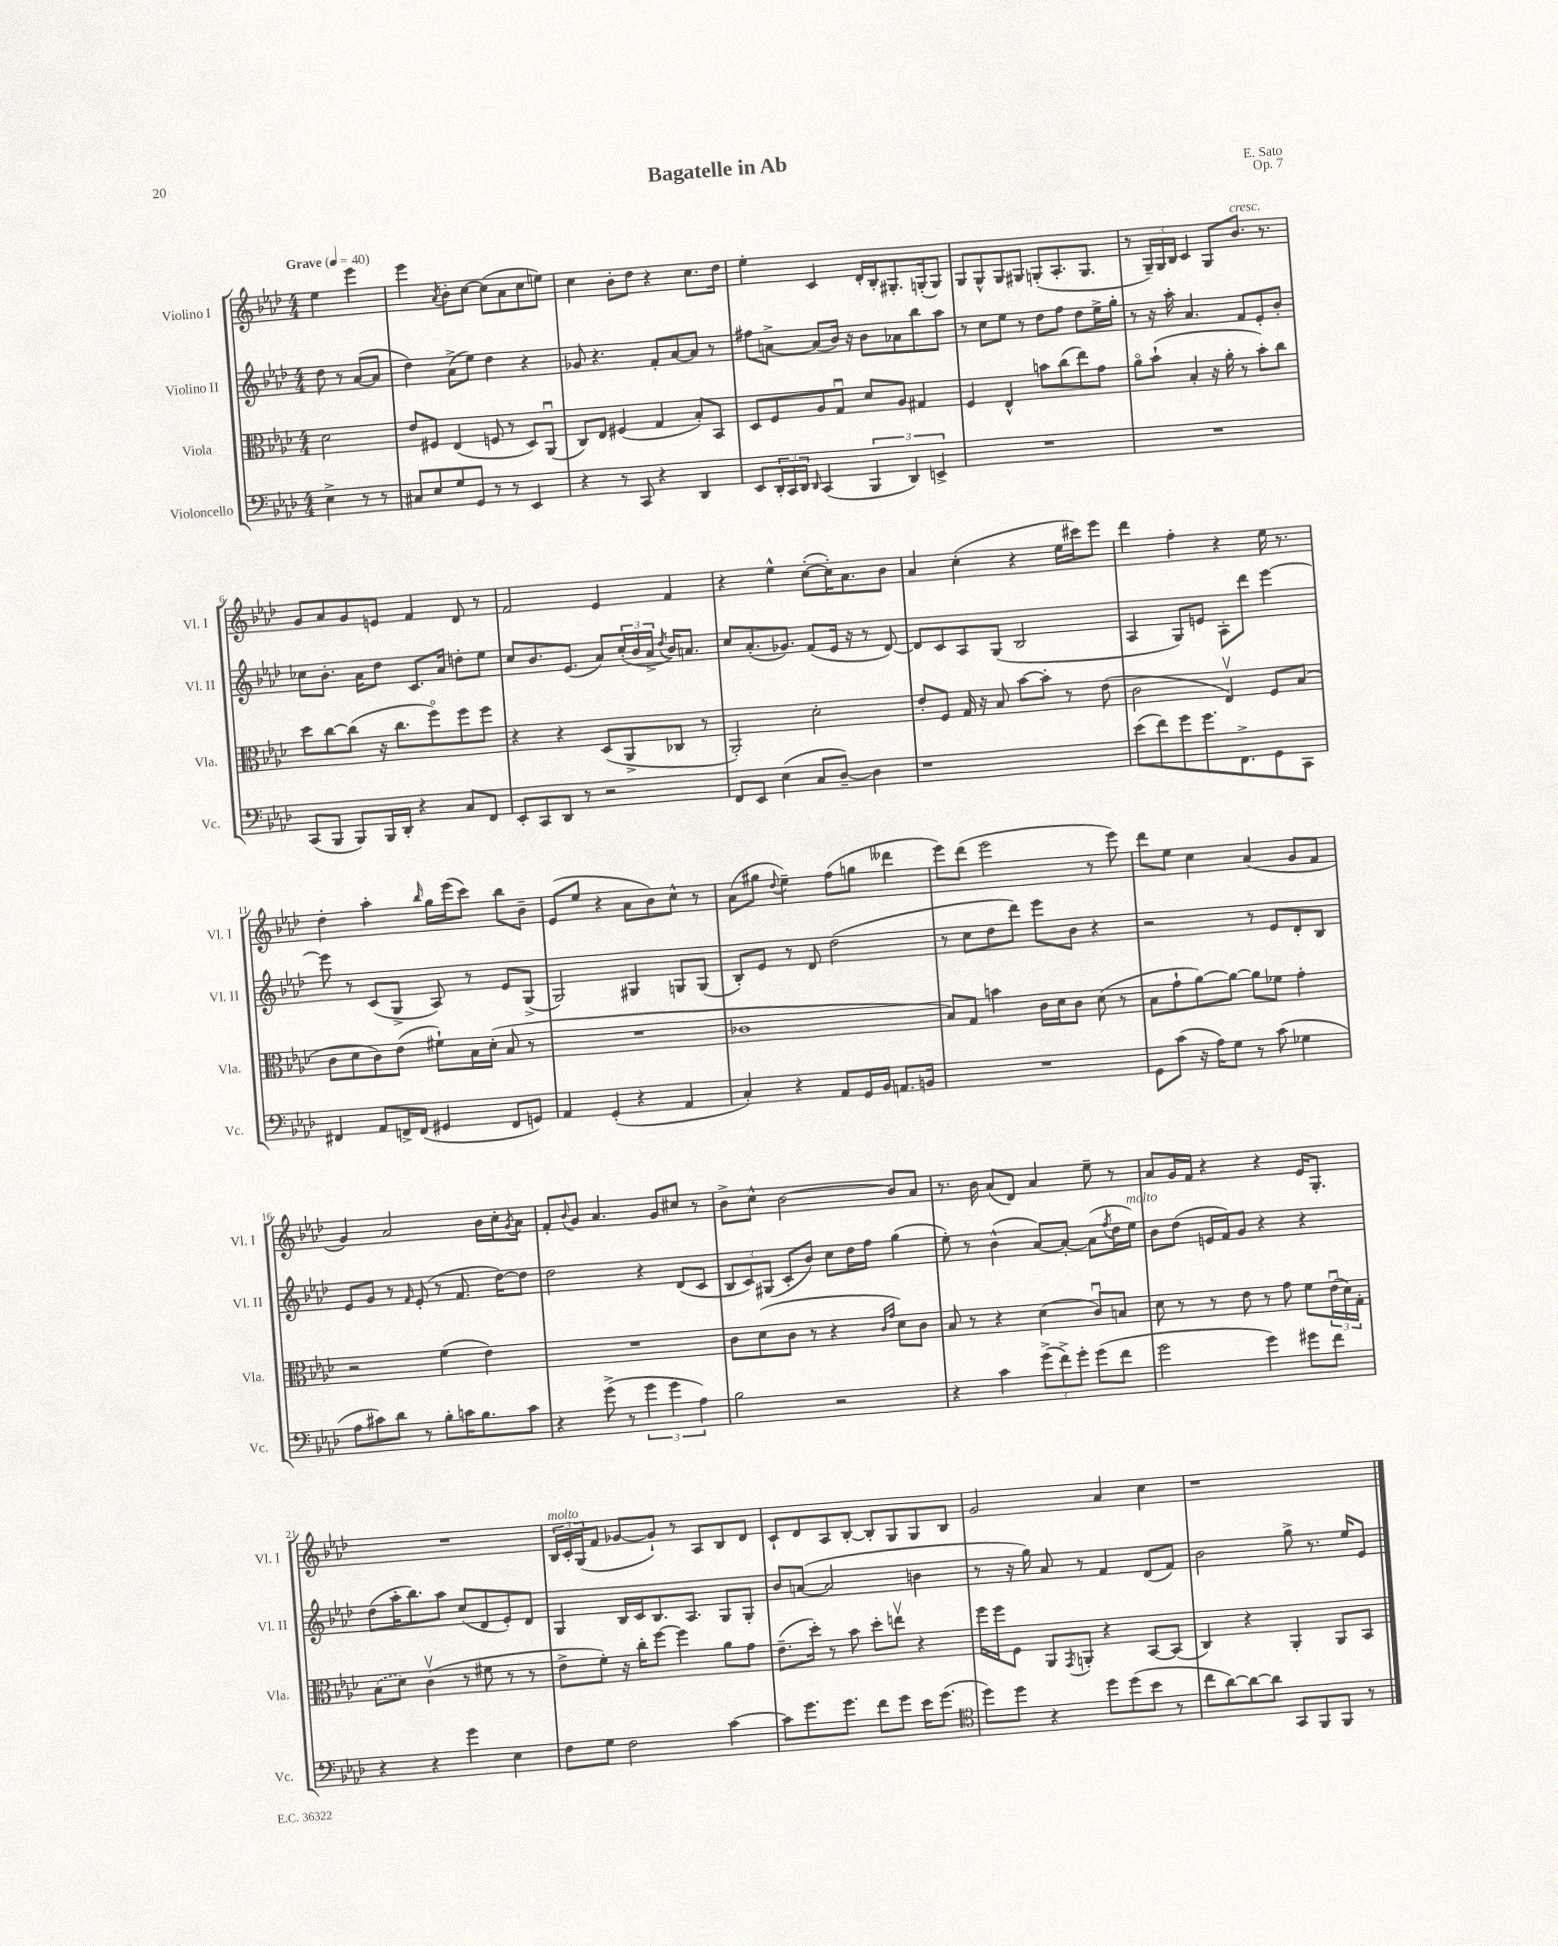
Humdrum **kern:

**kern	**kern	**kern	**kern
*staff4	*staff3	*staff2	*staff1
*clefF4	*clefC3	*clefG2	*clefG2
*k[b-e-a-d-]	*k[b-e-a-d-]	*k[b-e-a-d-]	*k[b-e-a-d-]
*M4/4	*M4/4	*M4/4	*M4/4
*MM40	*MM40	*MM40	*MM40
4E-^	2d-	8dd-	4ee-
.	.	8r	.
8r	.	([8a-	4eee-
8r	.	8a-]	.
=	=	=	=
8C#	8e-	4dd-)	4eee-
8E-	8F#	.	.
.	.	.	8qa-
8G	(4E-	(8a-^	8b-'
8GG	.	8ee-)	[8cc
8r	8F	4dd-	(8cc]
8r	8r	.	8a-
4EE-	8D-)	4r	8cc
.	(8AA-u	.	8ee)
=	=	=	=
4r	8C)	8g-	4cc
.	8E-	4.r	.
8r	(4F#	.	8b-'
8CC	.	.	8dd-
4r	4G	8f'	4r
.	.	[8a-	.
4DD-	8B-')	8a-]	8.cc
.	8BB-	8r	.
.	.	.	16dd-
=	=	=	=
8EE-	8D-	8ff#	4ee-'
24DD-'	8F	[8a^	.
24CC	.	.	.
24DD-	.	.	.
16qqDD-	.	.	.
(4CC	8A-	(8a]	4c
.	8Gu	16b-)	.
.	.	16r	.
6BBB-	8d-	8b-	16d-'
.	.	.	16B-'
.	8A-	8a-	8.G#'
6DD-)	.	.	.
.	4G#	8bb-	.
.	.	.	(16G'
6EE^	.	.	.
.	.	8aa-	8G)
=	=	=	=
1r	4F	8r	8G
.	.	8cc	8G^^
.	4E-^^	8ee-	8G
.	.	8r	8G#
.	8b	8dd-	(8G'
.	(8cc	8ff	8.A-'
.	8ee-)	8dd-	.
.	.	.	8.G
.	8g	16ee-^	.
.	.	16gg'	.
=	=	=	=
1r	8a-o	8r	8r
.	(8b-`	16r	24G~)
.	.	.	24G
.	.	16aa-'	.
.	.	.	24B-
.	4B-'	4.a-	4c
.	16r	.	8G
.	16a-'	.	.
.	8r	8f	8.b-
.	8b-')	8e-'	.
.	.	.	8.r
.	8cc	8b-'	.
=	=	=	=
(8CC	8dd-	8cc-	8g
8BBB-	[8cc	8.b-'	8a-
8BBB-)	(8cc]	.	8g
.	.	16a-	.
16BBB-	16r	8dd-	8e
16DD-'	8.cc	.	.
4r	.	8.c	4f
.	8ffo)	.	.
.	.	16a-	.
8C	8ff	8dd'	8d-
8FF	8ff	8ee-	8r
=	=	=	=
8EE-'	4r	8cc	2f
8CC	.	8.b-	.
8DD-	4r	.	.
.	.	(8.e-	.
8r	.	.	.
2r	(8D-	8a-)	4e-
.	8AA-^	(24cc'	.
.	.	24b-	.
.	.	24a-^	.
.	.	8qdd-	.
.	8C-	16b-)	4f
.	.	8.a	.
.	8r	.	.
=	=	=	=
8FF	2AA-')	8cc	4r
8EE-	.	(8.a-'	.
(4E-	.	.	4ee-^^
.	.	8.g-)	.
8C	2d-'	(8f	([8cc'
[8D-~)	.	16e-	16cc'])
.	.	16r	8.a-
4D-]	.	8r	.
.	.	[8d-)	8b-
=	=	=	=
1r	8e-'	8d-]	4a-
.	8F	8c	.
.	16G	8A-	(4cc'
.	16r	.	.
.	8B-	(8G	.
.	[8b-	2B-	4r
.	8b-']	.	.
.	8r	.	16ee-
.	.	.	16ccc#)
.	(8e-	.	8eee-
=	=	=	=
(8e-	2c	4A-	4ddd-
8f)	.	.	.
8g	.	8G)	4ff'
8.g	.	8e	.
.	4E-v)	8A-'	4r
8.FF^	.	.	.
.	.	8ddd-	.
8GG	8F	[4eee-	16ee-
.	.	.	8.r
8CC	(8B-	.	.
=	=	=	=
4FF#	8c	8eee-]	4dd-'
.	8d-	8r	.
8AA-	8c)	(8c	4aa-'
16FF^	(8e-	8G^	.
(16FF	.	.	.
.	.	.	16qqbb-
4GG#	8f#`)	8A-)	16gg
.	.	.	(16eee-
.	16B-	8r	8ccc)
.	(16d-'	.	.
8FF	8B-	8e-	8bb-
8GG)	8r	(8G^	8b-~
=	=	=	=
4AA-	1r	2G)	(8e-
.	.	.	8ee-
(4GG'	.	.	4r
4r	.	4G#	8a-
.	.	.	8b-)
4AA-	.	8G	8cc^^
.	.	(8G	8r
=	=	=	=
4C')	1c-	8B-')	(8a-
.	.	8e-	8gg#
.	.	.	8qqdd-
4r	.	8r	4ee-~)
.	.	8d-	.
8AA-	.	(2dd-	(8ff
16GG	.	.	8gg
16BB-	.	.	.
8.AA	.	.	4ddd--
16BB	.	.	.
=	=	=	=
1r	8B-)	8r	8eee-)
.	8G	8cc	(8ddd-
.	4b	8dd-	2eee-
.	.	8ddd-)	.
.	16c	8eee-	.
.	16d-	.	.
.	8c	8b-	.
.	(8d-	4r	8r
.	8r	.	8eee-)
=	=	=	=
8GG	8B-	2r	8ddd-
(8c	8g`	.	8ee-
16r	[8a-)	.	4cc
16A-)	.	.	.
8G	8a-_	.	.
8r	8a-]	8r	(4a-
(8c	8f-	8e-	.
4G-	4g'	8d-'	8g
.	.	8B-	8f
=	=	=	=
8A-	2r	8e-	4g)
8c#)	.	8g	.
8d-	.	8r	2a-
.	.	16qqf	.
8r	.	(8e-'	.
8B-'	(4f	8r	.
16c	.	8.f	.
8.B-	.	.	.
.	4e-)	.	16b-
.	.	[16dd-)	16cc'
.	.	.	8qg
8c	.	8dd-]	8a-
=	=	=	=
4r	1r	2dd-	8f'
.	.	.	8qqb-
.	.	.	8g
(8g^	.	.	4.a-
8r	.	.	.
6g	.	4r	.
.	.	.	8g
6g	.	.	.
.	.	(8d-	8cc#
6A-)	.	.	.
.	.	8c	8r
=	=	=	=
2B-	8c	12B-	8b-^
.	.	12c)	.
.	(8d-	.	8cc^^
.	.	(12G#	.
.	8c	8c'	[2b-
.	8r	8b-)	.
2r	4r	8cc	.
.	.	16dd-	.
.	.	16ff	.
.	16qqc	.	.
.	16qqg	.	.
.	8d-)	(4gg	8b-]
.	8c	.	8a-
=	=	=	=
4r	8B-	8ee-')	8.r
.	8r	8r	.
.	.	.	16b-
4c	4r	(4b-^^	(8a-
.	.	.	8d-)
(12g^	(4d-	[8a-)	4a-
12f^)	.	.	.
.	.	8a-'_	.
12g'	.	.	.
(8g	8cu)	(8a-]	8ee-~
.	.	8qff	.
8f	8B	16dd-	8r
.	.	16ee-)	.
=	=	=	=
2g	8d-	8b-	8a-
.	8r	(8dd-	16g
.	.	.	16f
.	8r	16e	4r
.	.	16f)	.
.	8e-	8g	.
4g)	8r	4r	4r
.	8g	.	.
8g#	8f	4r	16e-
.	.	.	8.G'
8f	(24e-u	.	.
.	24d-)	.	.
.	24G'	.	.
=	=	=	=
4r	(8B-	(8dd-	1r
.	8d-)	16aa-'	.
.	.	8.bb-)	.
4r	(4cv	.	.
.	.	8aa-	.
4g	8r	(8cc	.
.	8f#	8d-	.
4E-	8r	8e-')	.
.	8r	8d-	.
=	=	=	=
8F	8e-^	4G	24B-
.	.	.	24c'
.	.	.	(24G
8G	8f')	.	8f
2F	16r	16B-	[8g-
.	16cc'	16c	.
.	[8ff	8.B-	8g-`])
.	4ff]	.	8r
.	.	8.A-	.
.	.	.	8A-
[4c	8a-	8G	8B-
.	8g	8G'	8d-
=	=	=	=
8c]	(8.e-~	8b-	8c`
8.g	.	([8a	8d-
.	16dd-')	.	.
.	8r	2a]	8A-
8.g	.	.	.
.	8b-	.	[8B-'
8f	8dd-'	.	8B-']
8g	8eev	.	8G
16e-	4r	4b	8G
(8.g	.	.	.
.	.	.	8B-
=	=	=	=
*clefC4	*	*	*
8dd-)	16ff	8r	2g
.	16ff	.	.
8dd-	8F	16r	.
.	.	16gg)	.
4r	8AA-	8a-	.
.	8qGG	.	.
.	8AA'	8r	.
8dd-	4r	4f	4a-
(8dd-	.	.	.
8b-	[8BB-	(8d-	4cc
8r	(8BB-]	8f)	.
=	=	=	=
8cc	4C)	2b-	1r
[8a-)	.	.	.
8a-_	4r	.	.
8a-]	.	.	.
8GG	4AA-'	8gg^	.
8FF	.	8.r	.
8FF	8AA-	.	.
.	.	16ee-	.
8r	8BB-	8e-	.
==	==	==	==
*-	*-	*-	*-
